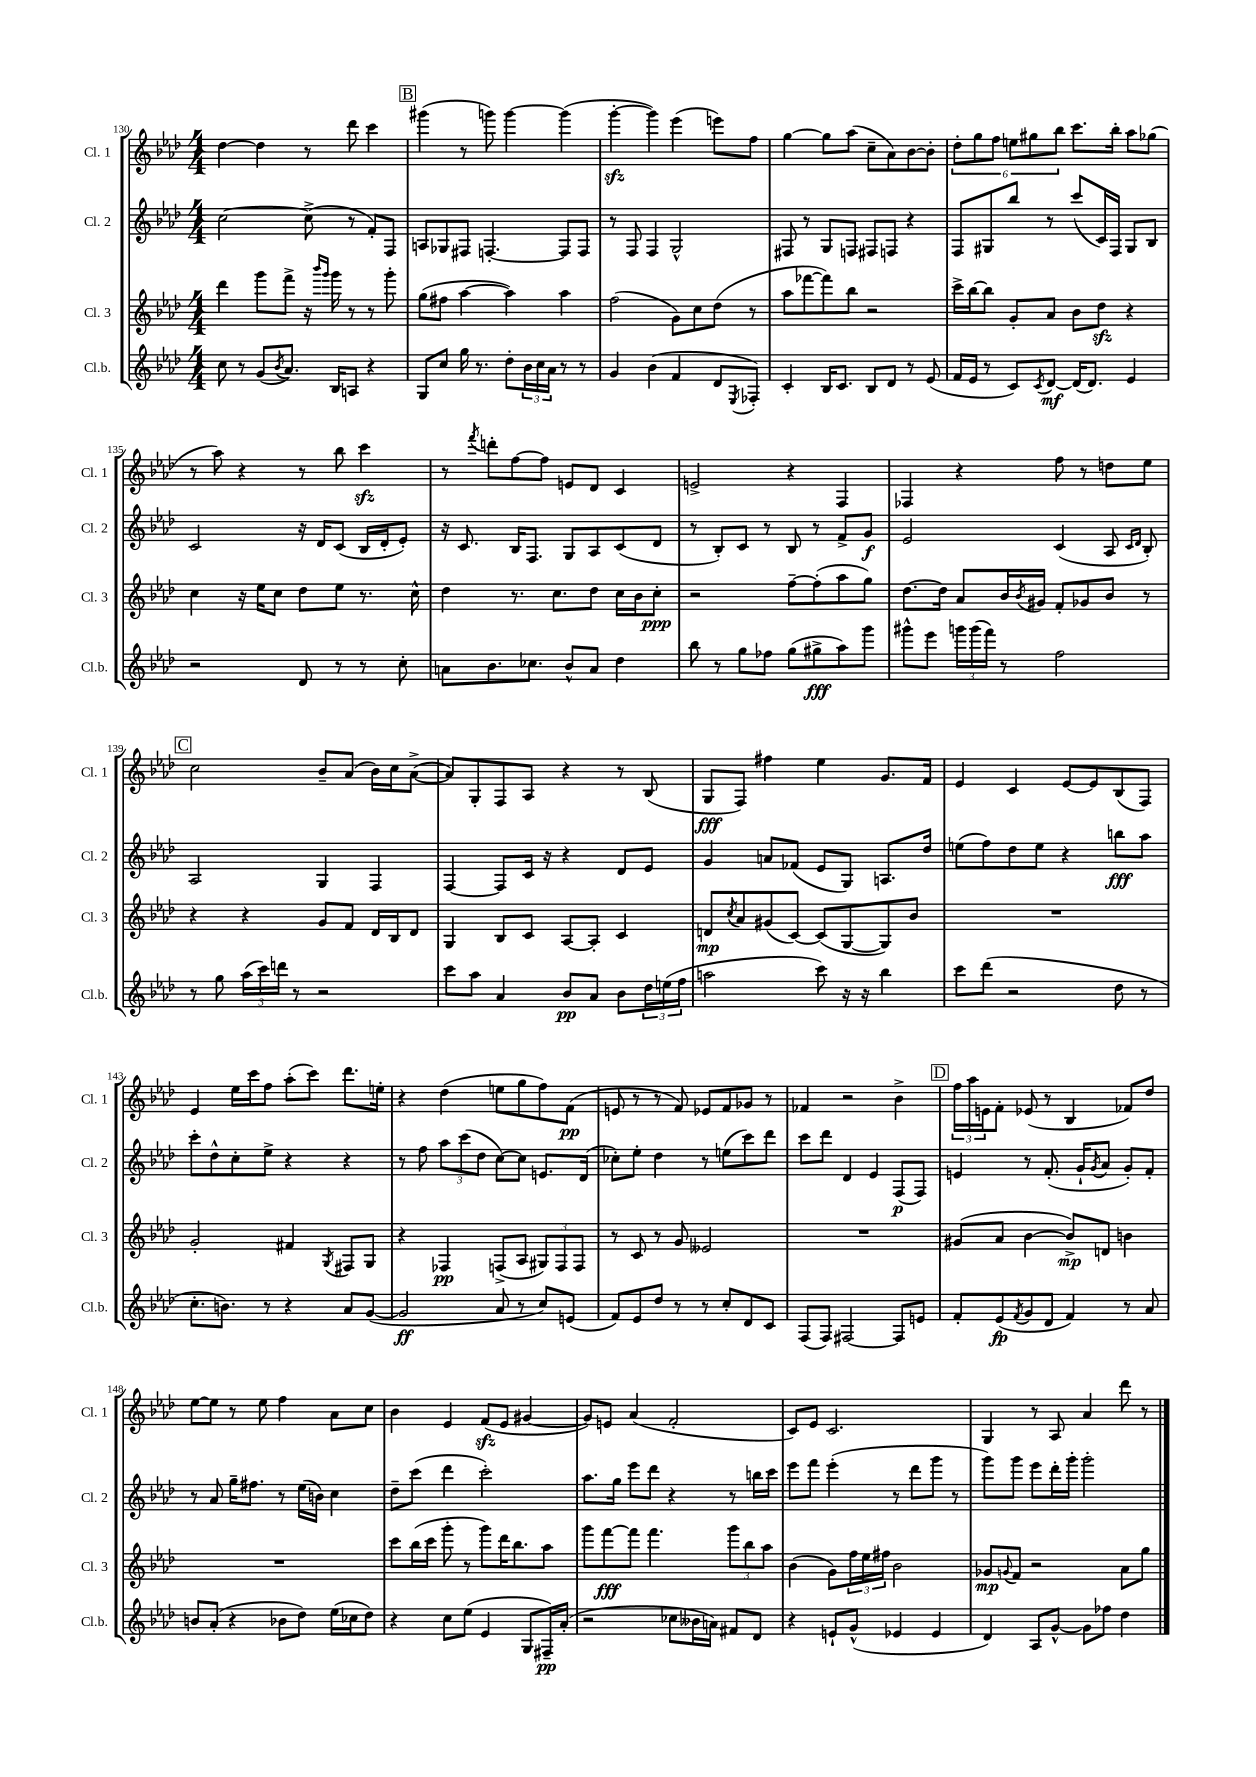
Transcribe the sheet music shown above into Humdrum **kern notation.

**kern	**kern	**kern	**kern
*staff4	*staff3	*staff2	*staff1
*clefG2	*clefG2	*clefG2	*clefG2
*k[b-e-a-d-]	*k[b-e-a-d-]	*k[b-e-a-d-]	*k[b-e-a-d-]
*M4/4	*M4/4	*M4/4	*M4/4
8cc	4ddd-	[2cc	[4dd-
8r	.	.	.
(8g	8ggg	.	4dd-]
8qb-	.	.	.
8.a-)	8fff^	.	.
.	16r	(8cc^]	8r
.	16qqbbb-	.	.
.	16qqggg	.	.
16B-	16ggg	.	.
8A	8r	8r	8ddd-
4r	8r	8f')	4ccc
.	8ggg'	8F	.
=	=	=	=
8G	(8gg	8A	(4ggg#
8cc	8ff#	8G-	.
16gg	[4aa-	8F#	8r
8.r	.	.	.
.	.	[4.F'	8ggg)
8dd-'	4aa-])	.	[4ggg
24b-	.	.	.
24cc	.	.	.
24a-	.	.	.
8r	4aa-	8F]	(4ggg]
8r	.	8F	.
=	=	=	=
4g	(2ff	8r	[4ggg'
.	.	8F	.
(4b-	.	4F	4ggg])
4f	8g)	2G^^	(4eee-
.	8cc	.	.
8d-	(8dd-	.	8eee)
8qE-	.	.	.
8F-')	8r	.	8ff
=	=	=	=
4c'	8aa-	8F#	[4gg
.	[8fff-	8r	.
16B-	8fff-])	8G	8gg]
8.c	.	.	.
.	8bb-	8F	(8aa-
8B-	2r	8F#	8cc~
8d-	.	8F	8a-)
8r	.	4r	[8b-
(8e-	.	.	8b-']
=	=	=	=
16f	16ccc^	8F	12dd-'
16e-	[16bb-	.	.
.	.	.	12gg
8r	8bb-]	8G#	.
.	.	.	12ff
8c)	8g'	8bb-	12ee
.	.	.	12gg#
8qc	.	.	.
[8d-	8a-	8r	.
.	.	.	12bb-
(16d-]	8b-	(8ccc	8.ccc
8.d-)	.	.	.
.	8dd-	16c)	.
.	.	16F	16bb-'
4e-	4r	8G#	8aa-
.	.	8B-	(8gg-
=	=	=	=
2r	4cc	2c	8r
.	.	.	8aa-)
.	16r	.	4r
.	16ee-	.	.
.	8cc	.	.
8d-	8dd-	16r	8r
.	.	16d-	.
8r	8ee-	(8c	8bb-
8r	8.r	16B-	4ccc
.	.	16d-'	.
8cc'	.	8e-')	.
.	16cc^^	.	.
=	=	=	=
8a	4dd-	16r	8r
.	.	8.c	.
.	.	.	8qfff
8.b-	.	.	8ddd'
.	8.r	16B-	[8ff
8.cc-	.	8.F	.
.	.	.	8ff]
.	8.cc	.	.
8b-^^	.	8G	8e
8a	8dd-	8A-	8d-
4dd-	16cc	(8c	4c
.	16b-	.	.
.	8cc'	8d-	.
=	=	=	=
8bb-	2r	8r	2e^
8r	.	8B-')	.
8gg	.	8c	.
8ff-	.	8r	.
(8gg	[8ff~	8B-	4r
8gg#^	(8ff']	8r	.
8aa-)	8aa-	8f^	4F
8ggg	8gg)	8g	.
=	=	=	=
8ggg#^^	[8.dd-	2e-	4F-
8eee-	.	.	.
.	16dd-]	.	.
24ggg	8a-	.	4r
(24ggg	.	.	.
24fff)	.	.	.
8r	16b-	.	.
.	8qb-	.	.
.	16g#	.	.
2ff	8f'	(4c	8ff
.	8g-	.	8r
.	8b-	8A-	8dd
.	.	16qqc	.
.	.	16qqd-	.
.	8r	8B-')	8ee-
=	=	=	=
8r	4r	2A-	2cc
8gg	.	.	.
(24aa-	4r	.	.
24ccc)	.	.	.
24ddd	.	.	.
8r	.	.	.
2r	8g	4G	8b-~
.	8f	.	(8a-
.	16d-	4F	16b-)
.	16B-	.	16cc
.	8d-	.	([8a-^
=	=	=	=
8ccc	4G	[4F	8a-])
8aa-	.	.	8G'
4a-	8B-	8F]	8F
.	8c	16c	8A-
.	.	16r	.
8b-	[8A-	4r	4r
8a-	8A-']	.	.
8b-	4c	8d-	8r
24dd-	.	8e-	(8B-
(24ee	.	.	.
24ff	.	.	.
=	=	=	=
2aa	8d	4g	8G
.	8qcc	.	.
.	8a-	.	8F)
.	(8g#	8a	4ff#
.	[8c)	(8f-	.
8ccc)	(8c]	8e-	4ee-
16r	[8G	8G)	.
16r	.	.	.
4bb-	8G])	8.A	8.g
.	8b-	.	.
.	.	16dd-	16f
=	=	=	=
8ccc	1r	(8ee	4e-
(8ddd-	.	8ff)	.
2r	.	8dd-	4c
.	.	8ee	.
.	.	4r	[8e-
.	.	.	8e-]
8dd-	.	8bb	(8B-
8r	.	8aa-	8F)
=	=	=	=
8.cc'	2g'	8ccc'	4e-
.	.	8dd-^^	.
8.b)	.	.	.
.	.	8cc'	16ee-
.	.	.	16ccc
8r	.	8ee-^	8ff
4r	4f#	4r	(8aa-'
.	.	.	8ccc)
.	8qG	.	.
8a-	8F#	4r	8.ddd-
([8g	8G	.	.
.	.	.	16ee'
=	=	=	=
2g]	4r	8r	4r
.	.	8ff	.
.	4F-	12aa-	(4dd-
.	.	(12ccc	.
.	.	12dd-	.
8a-	(8F^	[8cc)	8ee
8r	8A-	8cc]	8gg
8cc)	12G#)	8.e	8ff)
.	12F	.	.
(8e	.	.	(8f
.	12F	.	.
.	.	(16d-	.
=	=	=	=
8f)	8r	8cc-')	8e
8e-	8c	8ee-'	8r
8dd-	8r	4dd-	8r
8r	8g	.	8f)
8r	2e--	8r	8e-
8cc'	.	(8ee	8f
8d-	.	8ccc)	8g-
8c	.	8ddd-	8r
=	=	=	=
(8F	1r	8ccc	4f-
8F)	.	8ddd-	.
[2F#	.	4d-	2r
.	.	4e-	.
8F#]	.	(8F	4b-^
8e	.	8F)	.
=	=	=	=
8f'	(8g#	4e	24ff
.	.	.	24aa-
.	.	.	24e
(8e-	8a-	.	8f'
8qf	.	.	.
8g	[4b-	8r	(8e-
8d-	.	(8.f'	8r
4f)	8b-^])	.	4B-
.	.	16g`	.
.	.	8qg	.
.	8d	8a-	.
8r	4b	8g')	8f-)
8a-	.	8f'	8dd-
=	=	=	=
8b	1r	8r	[8ee-
(8a-'	.	8a-	8ee-]
4r	.	16gg~	8r
.	.	8.ff#	.
.	.	.	8ee-
8b-	.	8r	4ff
8dd-)	.	(16ee-	.
.	.	16b)	.
(16ee-	.	4cc	8a-
16cc-	.	.	.
8dd-)	.	.	8cc
=	=	=	=
4r	8ccc	8dd-~	4b-
.	(16bb-	(8ccc	.
.	16ccc	.	.
8cc	8ggg'	4ddd-	4e-
(8ee-	8r	.	.
4e-	8ggg)	2ccc')	(8f
.	16ddd-	.	8e-
.	8.bb-	.	.
8G	.	.	[4g#
16F#~)	8aa-	.	.
(16a-'	.	.	.
=	=	=	=
2r	8ggg	8.aa-	8g#])
.	[8fff	.	8e
.	.	16gg	.
.	8fff]	8eee-	(4a-
.	4.fff	8ddd-	.
8cc-	.	4r	2f'
16b--	.	.	.
16a)	.	.	.
8f#	12ggg	8r	.
.	12bb-	.	.
8d-	.	16bb	.
.	12aa-	.	.
.	.	16ccc	.
=	=	=	=
4r	(4b-	8eee-	8c)
.	.	8fff	8e-
8e`	8g)	(4eee-'	2.c
(8g^^	24ff	.	.
.	24ee-	.	.
.	24ff#	.	.
4e-	2b-	8r	.
.	.	8ddd-	.
4e-	.	8ggg	.
.	.	8r	.
=	=	=	=
4d-)	8g-	8ggg)	4G
.	8qqg	.	.
.	8f	8ggg	.
8A-	2r	8eee-	8r
[8g^^	.	16ddd-'	8A-
.	.	16ggg'	.
8g]	.	2ggg'	4a-
8ff-	.	.	.
4dd-	8a-	.	8ddd-
.	8gg	.	8r
==	==	==	==
*-	*-	*-	*-
